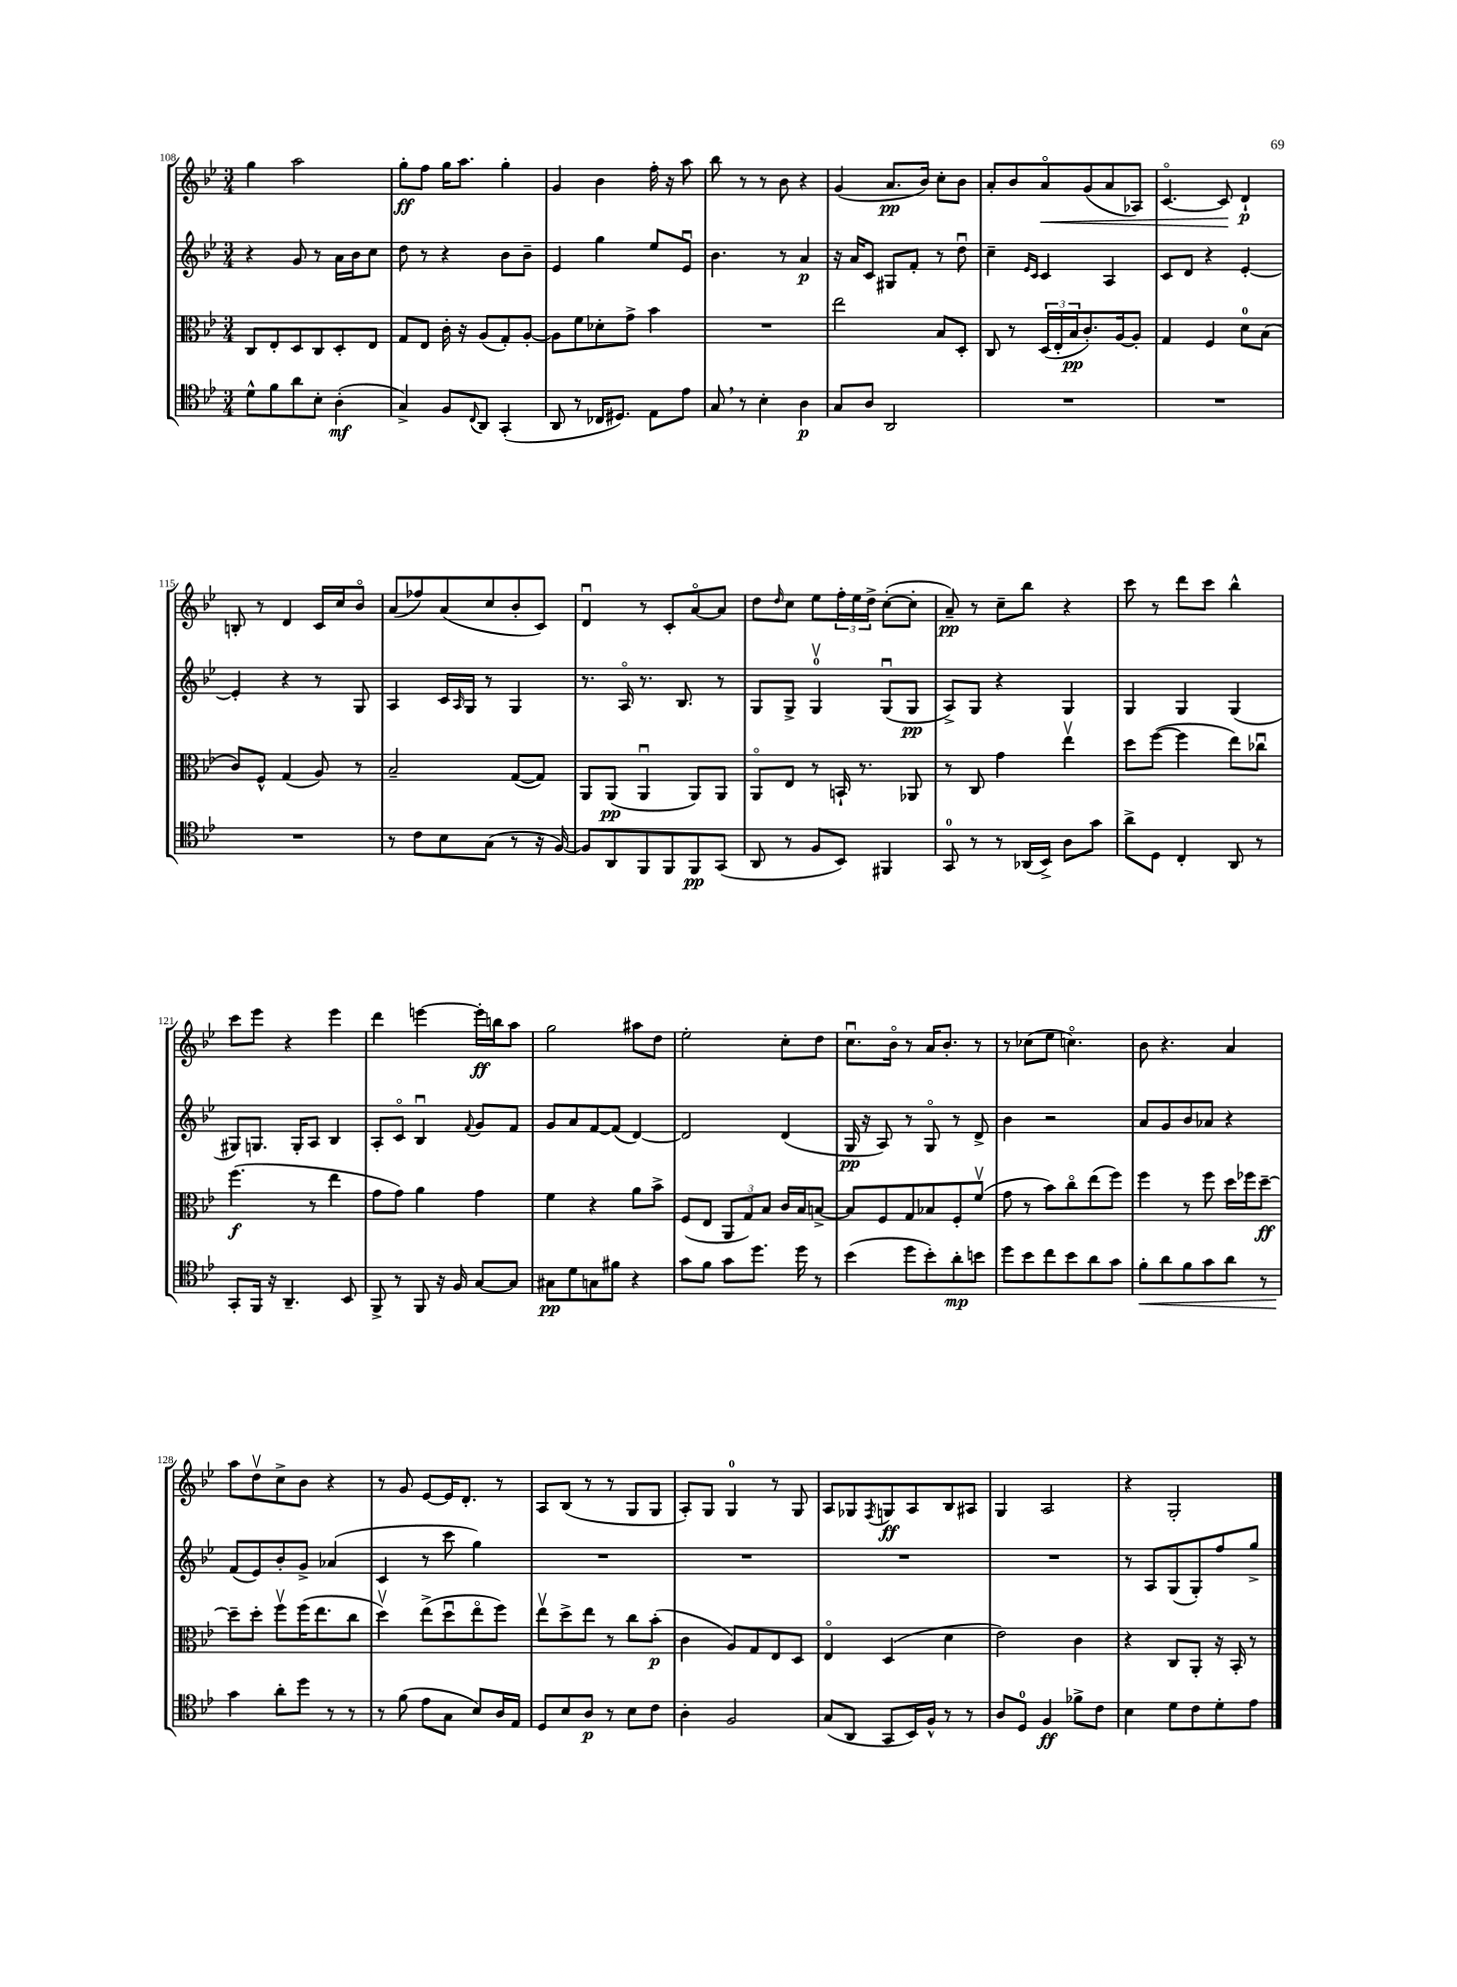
<<
\new StaffGroup <<
\new Staff = "s0" {
    \clef treble \key bes \major \numericTimeSignature \time 3/4
    g''4 a''2 |
    g''8-.\ff f''8 g''16 a''8. g''4-. |
    g'4 bes'4 f''16-. r16 a''8 |
    bes''8 r8 r8 bes'8 r4 |
    g'4( a'8.\pp bes'16) c''8-. bes'8 |
    a'8-. bes'8 a'8\flageolet\< g'8( a'8 aes8) |
    c'4.~\flageolet c'8\! d'4-!\p |
    b8-. r8 d'4 c'16 c''16 bes'8\flageolet |
    a'8( fes''8) a'8( c''8 bes'8-. c'8) |
    d'4\downbow r8 c'8-. a'8~\flageolet a'8 |
    d''8 \grace { d''16 } c''8 ees''8 \tuplet 3/2 { f''16-. ees''16 d''16-> } c''8~-.( c''8-. |
    a'8--\pp) r8 c''8-- bes''8 r4 |
    c'''8 r8 d'''8 c'''8 bes''4-^ |
    c'''8 ees'''8 r4 ees'''4 |
    d'''4 e'''4~ e'''16-.\ff b''16 a''8 |
    g''2 ais''8 d''8 |
    ees''2-. c''8-. d''8 |
    c''8.\downbow bes'16\flageolet r8 a'16 bes'8.-. r8 |
    r8 ces''8( ees''8 c''4.\flageolet) |
    bes'8 r4. a'4 |
    a''8 d''8\upbow c''8-> bes'8 r4 |
    r8 g'8 ees'8~ ees'16 d'8.-. r8 |
    a8 bes8( r8 r8 g8 g8 |
    a8-.) g8 g4-0 r8 g8 |
    a8 ges8 \acciaccatura { f8 } g8\ff a8 bes8 ais8 |
    g4 a2 |
    r4 g2-. \bar "|." |
}
\new Staff = "s1" {
    \clef treble \key bes \major \numericTimeSignature \time 3/4
    r4 g'8 r8 a'16 bes'16 c''8 |
    d''8 r8 r4 bes'8 bes'8-- |
    ees'4 g''4 ees''8 ees'8\downbow |
    bes'4. r8 a'4\p |
    r16 a'16 c'8 gis8 f'8-. r8 d''8\downbow |
    c''4-- \grace { ees'16 c'16 } c'4 a4 |
    c'8 d'8 r4 ees'4~-. |
    ees'4-. r4 r8 g8 |
    a4 c'16 \grace { a16 } g16 r8 g4 |
    r8. a16\flageolet r8. bes8. r8 |
    g8 g8-> g4-0\upbow g8\downbow( g8\pp |
    a8->) g8 r4 g4 |
    g4 g4 g4( |
    gis8) g8. g16-. a8 bes4 |
    a8-. c'8\flageolet bes4\downbow \appoggiatura { f'8 } g'8 f'8 |
    g'8 a'8 f'8~ f'8( d'4~) |
    d'2 d'4( |
    g16\pp r16 a8) r8 g8\flageolet r8 d'8-> |
    bes'4 r2 |
    a'8 g'8 bes'8 aes'8 r4 |
    f'8( ees'8) bes'8-. g'8-> aes'4( |
    c'4 r8 c'''8 g''4) |
    R2. |
    R2. |
    R2. |
    R2. |
    r8 a8 g8( g8-.) f''8 g''8-> \bar "|." |
}
\new Staff = "s2" {
    \clef alto \key bes \major \numericTimeSignature \time 3/4
    c8 ees8-. d8 c8 d8-. ees8 |
    g8 ees8 c'16-. r16 a8( g8-.) a8~-. |
    a8 f'8 des'8-. g'8-> bes'4 |
    R2. |
    ees''2 bes8 d8-. |
    c8 r8 \tuplet 3/2 { d16( ees16-. bes16\pp } c'8.-.) a16~ a8-. |
    g4 f4 d'8-0 bes8( |
    c'8) f8-^ g4( a8) r8 |
    bes2-- g8~( g8) |
    a,8 a,8\pp( a,4\downbow a,8) a,8 |
    a,8\flageolet ees8 r8 b,16-! r8. aes,8 |
    r8 c8 g'4 ees''4\upbow |
    d''8 f''8~( f''4 ees''8) ces''8\downbow |
    f''4.\f( r8 ees''4 |
    g'8 g'8) a'4 g'4 |
    f'4 r4 a'8 bes'8-> |
    f8( ees8 \tuplet 3/2 { a,8 g8) bes8 } c'16 bes16 b8~-> |
    b8 f8 g8 bes8 f8-. f'8\upbow( |
    g'8 r8 bes'8) c''8\flageolet ees''8( f''8) |
    f''4 r8 f''8 d''16 fes''16 d''8~--\ff |
    d''8-- d''8-. f''8\upbow f''16( ees''8. c''8 |
    d''4\upbow) ees''8->( d''8\downbow ees''8\flageolet f''8) |
    ees''8\upbow d''8-> ees''8 r8 c''8 bes'8-.\p( |
    c'4 a8) g8 ees8 d8 |
    ees4\flageolet d4( d'4 |
    ees'2) c'4 |
    r4 c8 a,8-. r16 bes,16-. r8 \bar "|." |
}
\new Staff = "s3" {
    \clef tenor \key bes \major \numericTimeSignature \time 3/4
    d'8-^ f'8 a'8 bes8-. a4-.\mf( |
    g4->) f8 \appoggiatura { c8 } a,8 g,4-.( |
    a,8 r8 ces16 dis8.) ees8 ees'8 |
    g8 \breathe r8 bes4-. a4\p |
    g8 a8 a,2 |
    R2. |
    R2. |
    R2. |
    r8 c'8 bes8 g8( r8 r16 f16~) |
    f8 a,8 f,8 f,8 f,8\pp g,8( |
    a,8 r8 f8 bes,8) fis,4 |
    g,8-0 r8 r8 aes,16( bes,16->) a8 g'8 |
    a'8-> d8 c4-. a,8 r8 |
    g,8-. f,16 r16 a,4.-- bes,8 |
    f,8-> r8 f,8 r16 f16 g8~ g8 |
    gis8\pp d'8 g8 fis'8 r4 |
    g'8 f'8 g'8 d''8. d''16 r8 |
    bes'4( d''8 bes'8-.) a'8-.\mp b'8 |
    d''8 bes'8 c''8 bes'8 a'8 g'8 |
    f'8-.\< a'8 f'8 g'8 a'8 r8 |
    g'4\! a'8-. d''8 r8 r8 |
    r8 f'8( ees'8 g8 bes8) a16 ees16 |
    d8 bes8 a8\p r8 bes8 c'8 |
    a4-. f2 |
    g8( a,8 g,8 bes,16) f16-^ r8 r8 |
    a8 d8-0 f4\ff fes'8-> c'8 |
    bes4 d'8 c'8 d'8-. ees'8 \bar "|." |
}
>>
>>
\layout { \context { \Score currentBarNumber = #108 } }
